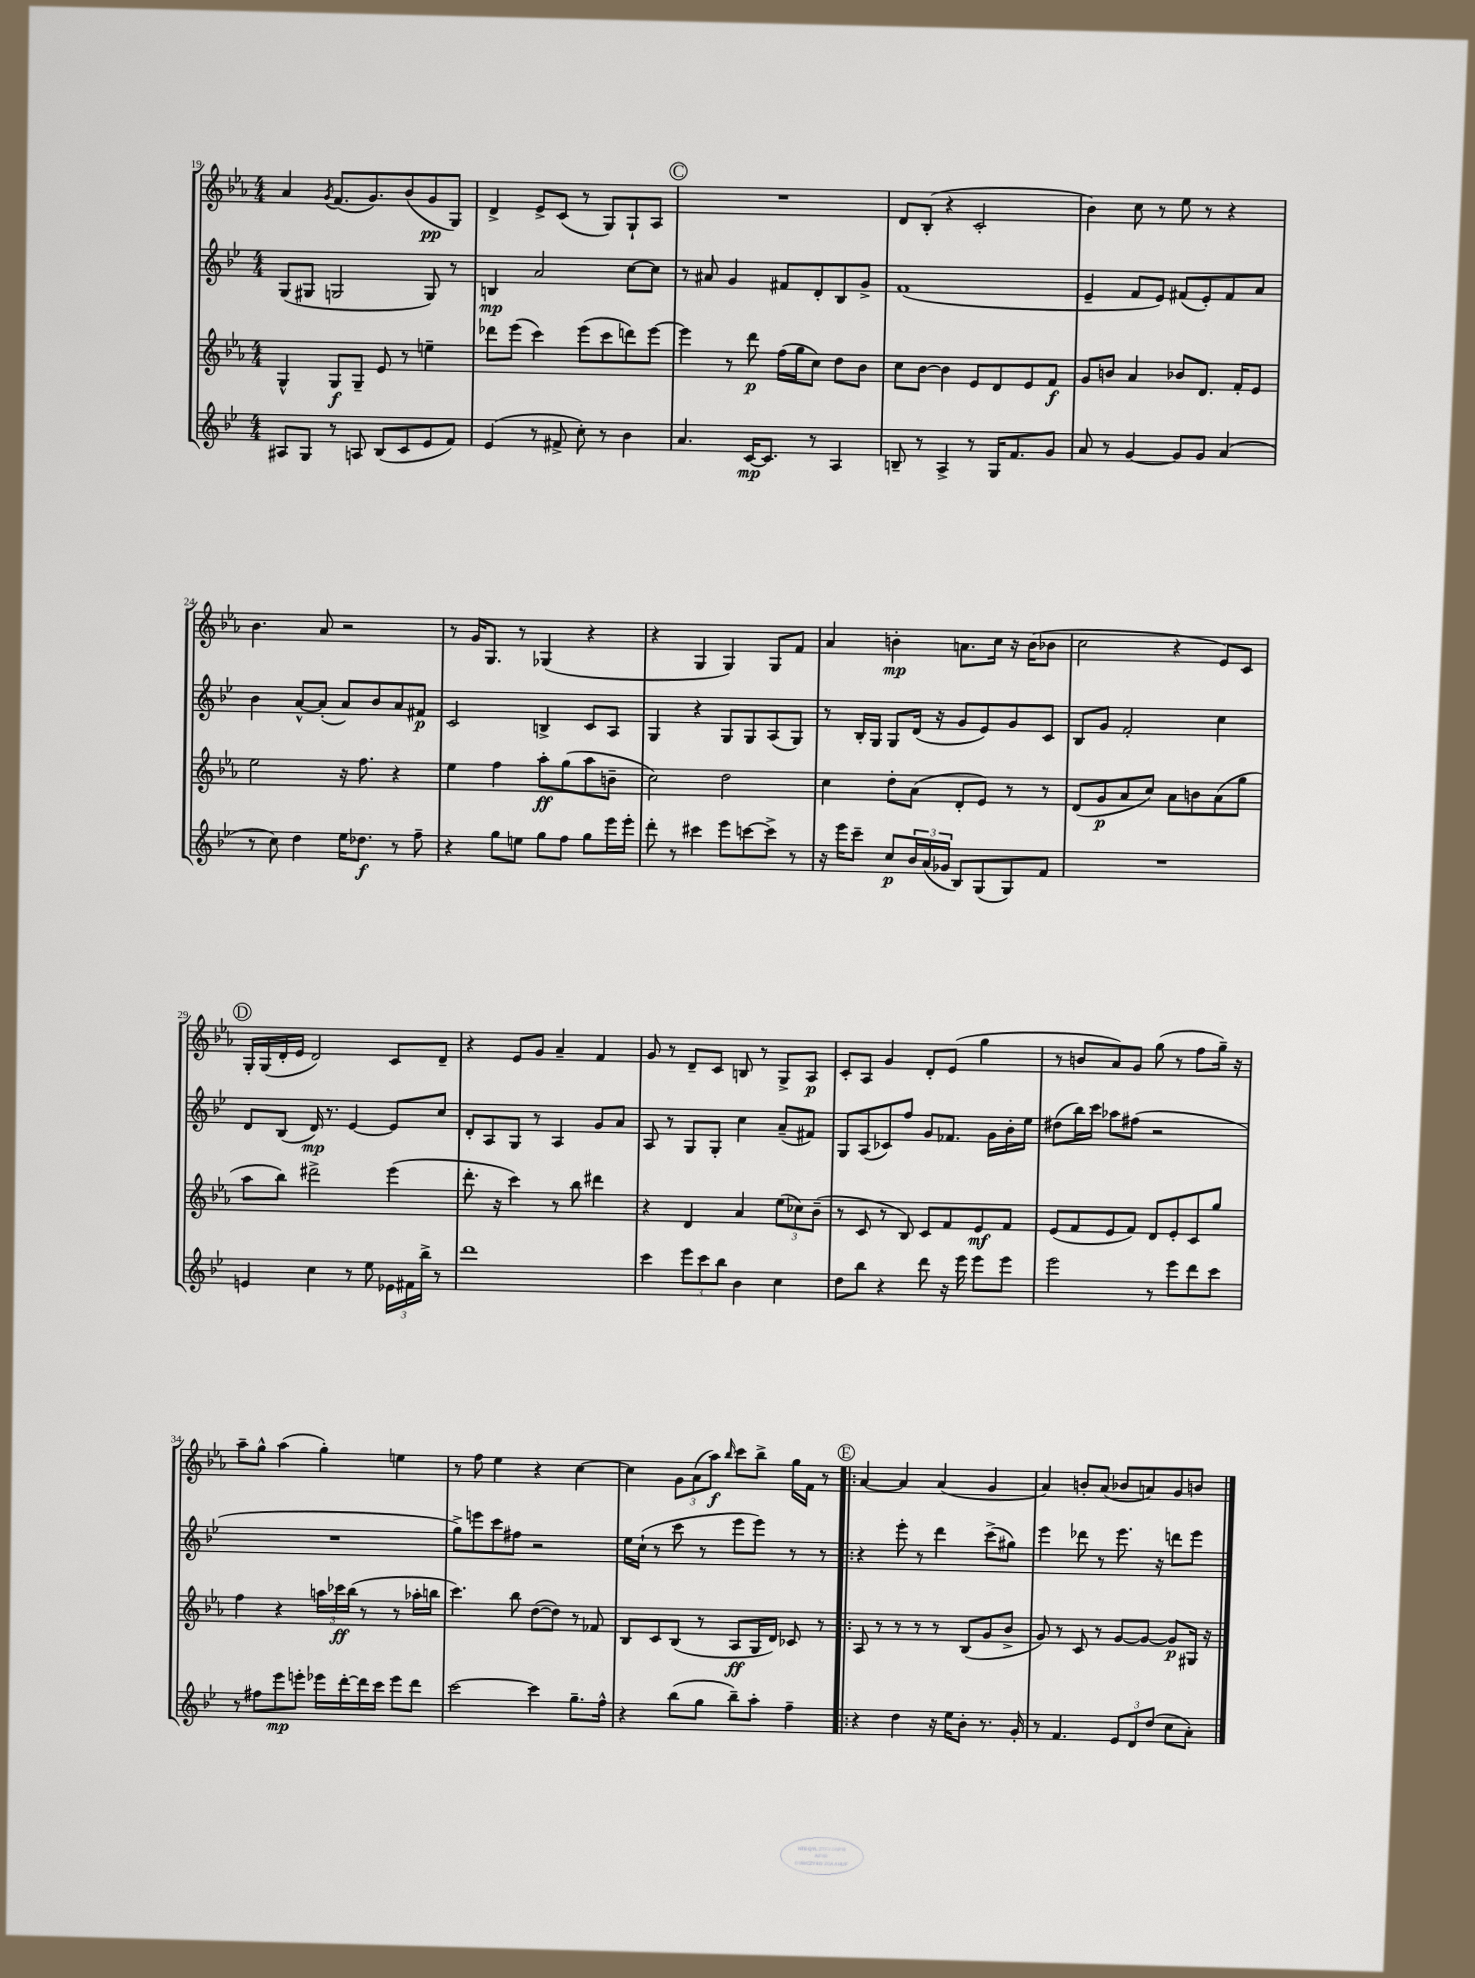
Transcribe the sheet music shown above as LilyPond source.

<<
\new StaffGroup <<
\new Staff = "s0" {
    \clef treble \key ees \major \numericTimeSignature \time 4/4
    aes'4 \acciaccatura { g'8 } f'8.( g'8.) bes'8( g'8\pp g8) |
    d'4-> ees'8-> c'8( r8 g8) g8-! aes8 |
    \mark \markup { \circle "C" } R1 |
    d'8 bes8-.( r4 c'2-. |
    bes'4) c''8 r8 ees''8 r8 r4 |
    bes'4. aes'8 r2 |
    r8 g'16 g8. r8 ges4( r4 |
    r4 g4 g4) g8 f'8 |
    aes'4 b'4-.\mp a'8. c''16 r16 b'16( bes'8 |
    c''2 r4 ees'8) c'8 |
    \mark \markup { \circle "D" } g16-. g16( d'16-. ees'16 d'2) c'8 d'8-- |
    r4 ees'8 g'8 aes'4-- f'4 |
    g'8 r8 d'8-- c'8 b8 r8 g8-> aes8\p |
    c'8-. aes8 g'4 d'8-. ees'8( g''4 |
    r8 b'8 aes'8) g'8 g''8( r8 f''8 g''16--) r16 |
    aes''8-- g''8-^ aes''4( g''4-.) e''4 |
    r8 f''8 ees''4 r4 c''4~ |
    c''4 \tuplet 3/2 { g'8 aes'8( aes''8\f) } \grace { bes''16 } c'''8 bes''8-> g''16 f'16 r8 |
    \mark \markup { \circle "E" } \bar ".|:" aes'4~ aes'4 aes'4( g'4 |
    aes'4) b'8-. aes'8( bes'8 a'8) g'8 b'8 \bar "|." |
}
\new Staff = "s1" {
    \clef treble \key bes \major \numericTimeSignature \time 4/4
    g8( gis8 g2 g8) r8 |
    b4\mp a'2 c''8~ c''8 |
    \mark \markup { \circle "C" } r8 ais'8 g'4 fis'8 d'8-. bes8 g'8-> |
    f'1( |
    ees'4-- f'8 ees'8) fis'8( ees'8-.) fis'8 a'8 |
    bes'4 a'8~-^ a'8-.( a'8) bes'8 a'8 fis'8\p |
    c'2 b4-> c'8 a8 |
    g4 r4 g8 g8 a8( g8) |
    r8 bes16-. g16 g8 d'16( r16 g'8 ees'8) g'8 c'8 |
    bes8 g'8 f'2-. c''4 |
    \mark \markup { \circle "D" } d'8 bes8( d'16\mp) r8. ees'4~ ees'8 c''8 |
    d'8-. a8 g8 r8 a4 g'8 a'8 |
    a8 r8 g8 g8-. c''4 a'8--( fis'8) |
    g8 a8( ces'8) f''8 g'8 fes'8. g'16 bes'16-. ees''16 |
    dis''8( bes''16) c'''16 aes''8 fis''8( r2 |
    R1 |
    g''8->) e'''8 c'''8 fis''8 r2 |
    ees''16 c''16-!( r8 c'''8 r8 ees'''8 ees'''8) r8 r8 |
    \mark \markup { \circle "E" } \bar ".|:" r4 ees'''8-. r8 d'''4 c'''8->( gis''8) |
    ees'''4 des'''8 r8 ees'''8. r16 d'''8 ees'''8 \bar "|." |
}
\new Staff = "s2" {
    \clef treble \key ees \major \numericTimeSignature \time 4/4
    g4-^ g8\f g8-- ees'8 r8 e''4-- |
    des'''8 ees'''8( c'''4) ees'''8( c'''8 d'''8) ees'''8~ |
    \mark \markup { \circle "C" } ees'''4 r8 d'''8\p f''16( g''16 c''8) d''8 bes'8 |
    c''8 bes'8~ bes'4 ees'8 d'8 ees'8 f'8\f |
    g'8 b'8 aes'4 bes'8 d'8. f'16-. ees'8 |
    ees''2 r16 f''8. r4 |
    ees''4 f''4 aes''8-.\ff g''8( aes''8 b'8-- |
    c''2) d''2 |
    c''4 d''8-. aes'8( d'8-. ees'8) r8 r8 |
    d'8( g'8\p aes'8 c''8) aes'8 b'8 aes'8( g''8 |
    \mark \markup { \circle "D" } aes''8 bes''8) dis'''2-> ees'''4( |
    d'''8.-. r16 c'''4) r8 bes''8 dis'''4 |
    r4 d'4 aes'4 \tuplet 3/2 { ees''8( ces''8) bes'8--( } |
    r8 c'8 r8 bes8) c'8 f'8 ees'8\mf f'8 |
    ees'8( f'8 ees'8 f'8) d'8 ees'8-. c'8 g''8 |
    f''4 r4 \tuplet 3/2 { a''16 ces'''16\ff bes''16( } r8 r8 aes''16-. b''16 |
    c'''4.) bes''8 d''8~( d''8) r8 fes'8 |
    bes8 c'8 bes8( r8 aes8\ff g16 d'16) ces'8 r8 |
    \mark \markup { \circle "E" } \bar ".|:" aes8 r8 r8 r8 r8 bes8( g'8 bes'8-> |
    g'8) r8 c'8 r8 g'8~ g'8~ g'8\p gis16 r16 \bar "|." |
}
\new Staff = "s3" {
    \clef treble \key bes \major \numericTimeSignature \time 4/4
    ais8 g8 r8 a8 bes8( c'8 ees'8 f'8) |
    ees'4( r8 fis'8-> c''8-.) r8 bes'4 |
    \mark \markup { \circle "C" } a'4. c'16~\mp c'8. r8 a4 |
    b8-- r8 a4-> r8 g16 f'8. g'8 |
    a'8 r8 g'4~ g'8 g'8 a'4( |
    r8 c''8) d''4 ees''16 des''8.\f r8 f''8-- |
    r4 g''8 e''8 g''8 f''8 g''8 ees'''16 ees'''16-. |
    d'''8-. r8 cis'''4 ees'''8 c'''8~ c'''8-> r8 |
    r16 ees'''16 c'''8-- c''8\p \tuplet 3/2 { bes'16 a'16( ges'16 } bes8) g8( g8) f'8 |
    R1 |
    \mark \markup { \circle "D" } e'4 c''4 r8 ees''8 \tuplet 3/2 { ees'16 fis'16 bes''16-> } r8 |
    d'''1 |
    c'''4 \tuplet 3/2 { ees'''8 c'''8 bes''8 } bes'4 c''4 |
    d''8 bes''8 r4 d'''8 r16 ees'''16 ees'''8 ees'''8 |
    ees'''2 r8 ees'''8 d'''8 c'''8 |
    r8 fis''8 ees'''8\mp e'''8-. ees'''16 d'''16~-. d'''16 c'''16 ees'''8 d'''8 |
    c'''2~ c'''4 g''8.-- f''16-^ |
    r4 bes''8( g''8 bes''8--) a''8-. f''4-- |
    \mark \markup { \circle "E" } \bar ".|:" r4 d''4 r16 ees''16 bes'8-. r8. g'16-. |
    r8 f'4. \tuplet 3/2 { ees'8 d'8 d''8( } c''8 a'8-.) \bar "|." |
}
>>
>>
\layout { \context { \Score currentBarNumber = #19 } }
